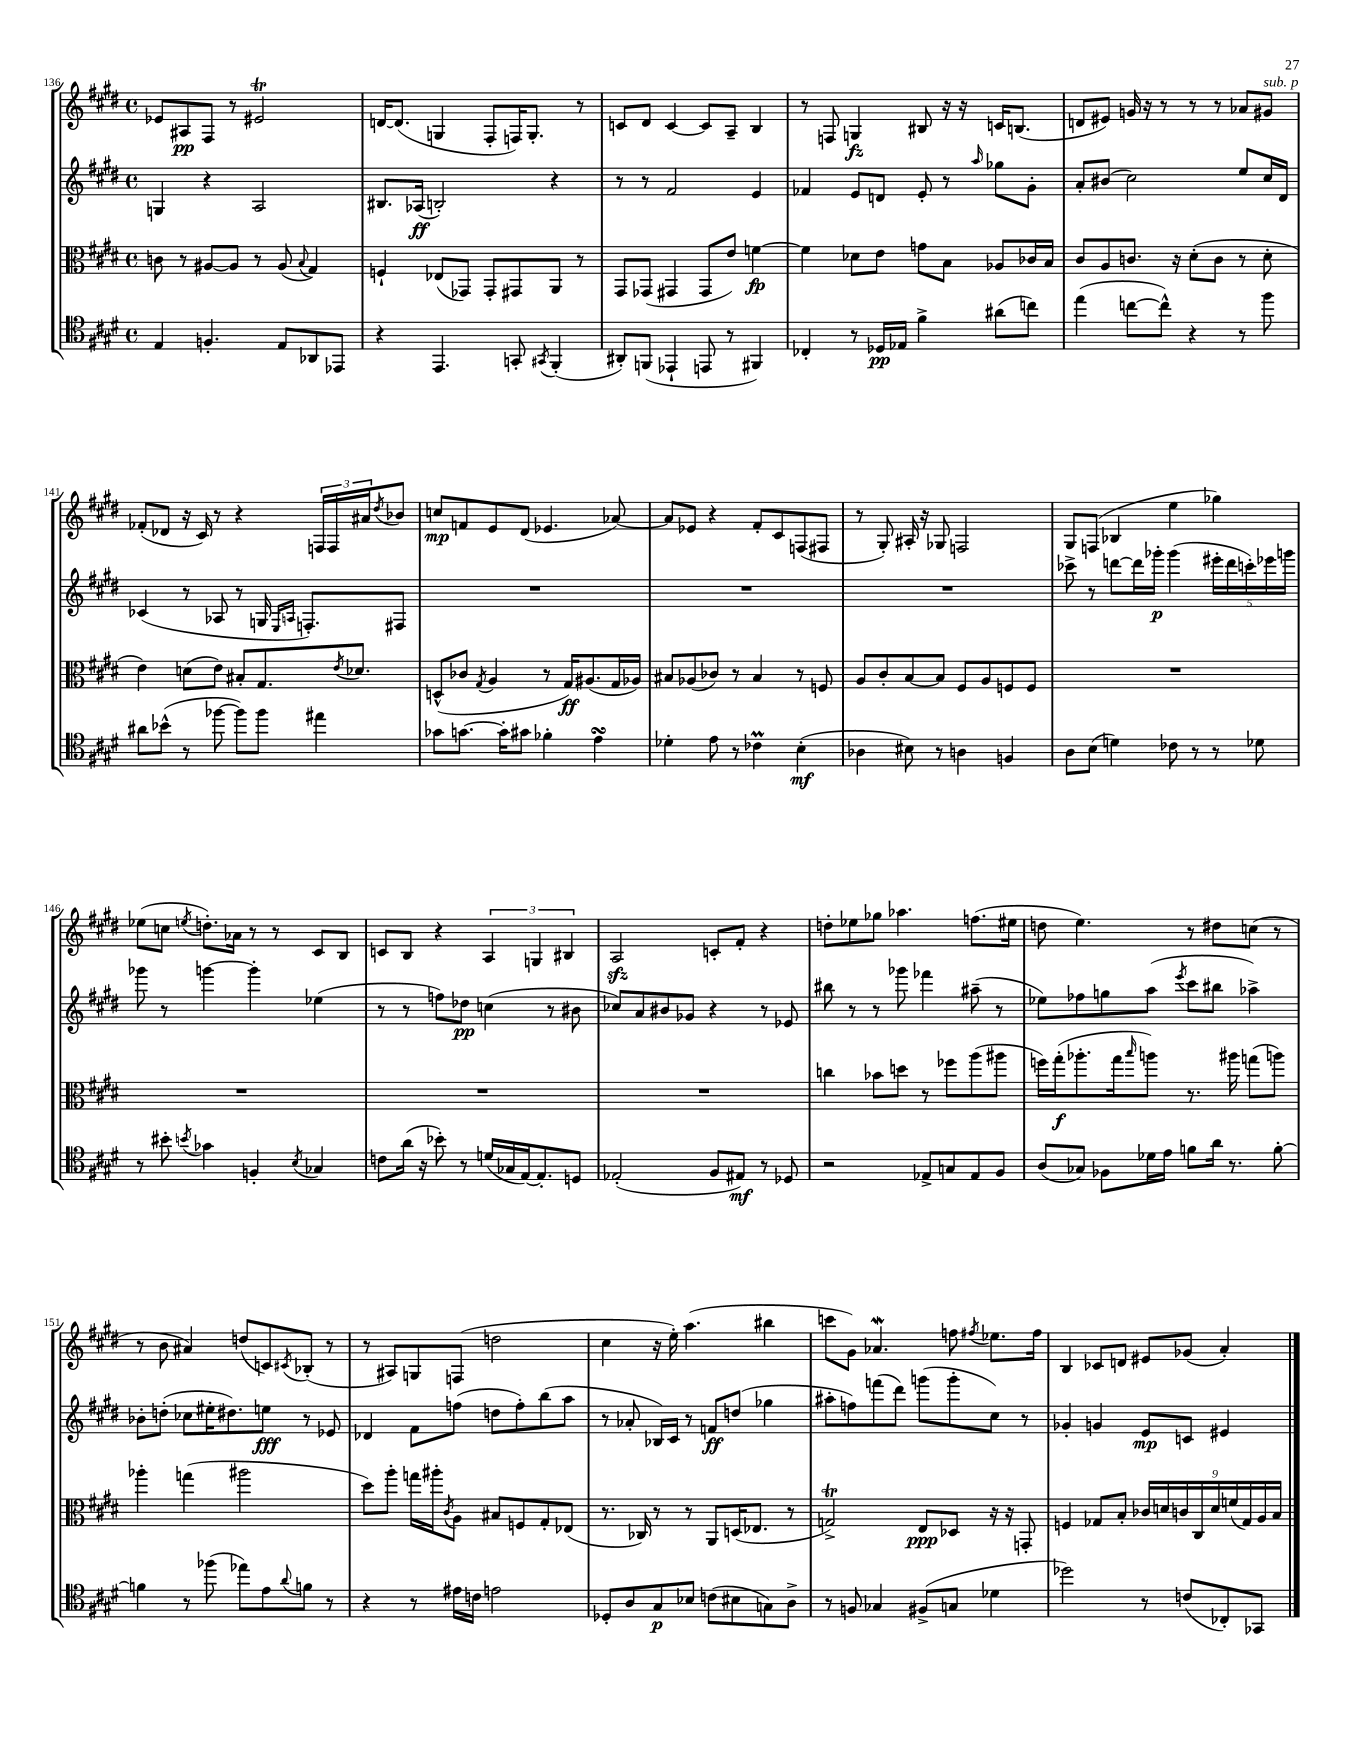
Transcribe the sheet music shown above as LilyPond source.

<<
\new StaffGroup <<
\new Staff = "s0" {
    \clef treble \key e \major \defaultTimeSignature \time 4/4
    ees'8 ais8\pp fis8 r8 eis'2\trill |
    d'16~ d'8.( g4 fis8-. f16) g8.-. r8 |
    c'8 dis'8 c'4~ c'8 a8-- b4 |
    r8 f8 g4\fz bis8 r16 r16 c'16 b8.( |
    d'8 eis'8) g'16 r16 r8 r8 r8 aes'8 gis'8^\markup { \italic "sub. p" } |
    fes'8-.( des'8 r16 cis'16) r8 r4 \tuplet 3/2 { f16 f16 ais'16 } \acciaccatura { dis''8 } bes'8 |
    c''8\mp f'8 e'8 dis'8( ees'4. aes'8~) |
    aes'8 ees'8 r4 fis'8-. cis'8 f8( fis8 |
    r8 gis8-.) ais16-. r16 ges8 f2 |
    gis8 f8( bes4 e''4 ges''4) |
    ees''8( c''8 \acciaccatura { e''8 } d''8.-.) aes'16 r8 r8 cis'8 b8 |
    c'8 b8 r4 \tuplet 3/2 { a4 g4 bis4 } |
    a2\sfz c'8-. fis'8-. r4 |
    d''8-. ees''8 ges''8 aes''4. f''8.( eis''16 |
    d''8 e''4.) r8 dis''8 c''8( r8 |
    r8 b'8 ais'4) d''8( c'8) \acciaccatura { cis'8 } bes8-.( r8 |
    r8 ais8) g8 f8( d''2 |
    cis''4 r16 e''16-.) a''4.( bis''4 |
    c'''8 gis'8) aes'4.\mordent f''8 \acciaccatura { fis''8 } ees''8. fis''16 |
    b4 ces'8 d'8 eis'8 ges'8( a'4-.) \bar "|." |
}
\new Staff = "s1" {
    \clef treble \key e \major \defaultTimeSignature \time 4/4
    g4 r4 a2 |
    bis8. aes16\ff( b2-.) r4 |
    r8 r8 fis'2 e'4 |
    fes'4 e'8 d'8 e'8-. r8 \grace { a''16 } ges''8 gis'8-. |
    a'8-. bis'8( cis''2) e''8 cis''16 dis'16 |
    ces'4( r8 aes8 r8 g16 \grace { e16 a16 } f8.-.) fis8 |
    R1 |
    R1 |
    R1 |
    ces'''8-> r8 d'''8~ d'''16 ges'''16-.\p ges'''4( \tuplet 5/4 { eis'''16-. d'''16 c'''16-.) ees'''16 g'''16 } |
    ges'''8 r8 g'''4~ g'''4-. ees''4( |
    r8 r8 f''8) des''8\pp c''4( r8 bis'8 |
    ces''8) a'8 bis'8 ges'8 r4 r8 ees'8 |
    bis''8 r8 r8 ges'''8 fes'''4 ais''8--( r8 |
    ees''8) fes''8 g''8 a''8( \acciaccatura { e'''8 } cis'''8 bis''8 aes''4->) |
    bes'8-. d''8-.( ces''8 eis''16-. dis''8.) e''8\fff r8 ees'8 |
    des'4 fis'8 f''8( d''8 f''8-.) b''8( a''8 |
    r8 aes'8-. bes16) cis'16 r8 f'8\ff d''8( ges''4 |
    ais''8-. f''8) f'''8( dis'''8) g'''8( g'''8-. cis''8) r8 |
    ges'4-. g'4 e'8\mp c'8 eis'4 \bar "|." |
}
\new Staff = "s2" {
    \clef alto \key e \major \defaultTimeSignature \time 4/4
    c'8 r8 ais8~ ais8 r8 ais8( \appoggiatura { b8 } gis4) |
    f4-! ees8( ges,8) ges,8-. gis,8 a,8 r8 |
    gis,8 ges,8( gis,4 gis,8 e'8) f'4~\fp |
    f'4 des'8 e'8 g'8 b8 aes8 ces'16 b16 |
    cis'8 a8 c'8. r16 dis'8-.( c'8 r8 dis'8-. |
    e'4) d'8( e'8) bis8-. gis8. \acciaccatura { e'8 } des'8. |
    d8-^( ces'8 \acciaccatura { gis8 } a4 r8 gis16\ff) ais8.( gis16 aes16) |
    bis8 aes8( ces'8) r8 bis4 r8 f8 |
    a8 cis'8-. b8~ b8 fis8 a8 f8 f8 |
    R1 |
    R1 |
    R1 |
    R1 |
    c''4 bes'8 d''8 r8 fes''8 a''8( ais''8 |
    f''16) gis''16-.\f( aes''8.-. gis''16 \grace { b''16 } a''8) r8. ais''16 g''8( a''8) |
    aes''4-. g''4( ais''2 |
    dis''8) a''8-. g''16 ais''16-. \acciaccatura { cis'8 } a8 bis8 f8 gis8-. ees8( |
    r8. ces16) r8 r8 a,8 d16( ees8. r8 |
    g2->\trill) e8\ppp des8 r16 r16 g,8-. |
    f4 ges8 b8-. \tuplet 9/8 { ces'16 d'16 c'16 cis16 d'16 f'16( ges16) a16 b16 } \bar "|." |
}
\new Staff = "s3" {
    \clef tenor \key e \major \defaultTimeSignature \time 4/4
    e4 f4.-. e8 aes,8 ees,8 |
    r4 e,4. g,8-. \acciaccatura { gis,8 } fis,4-.( |
    ais,8-.) f,8( ees,4-! e,8 r8 fis,4) |
    ces4-. r8 des16\pp ees16 fis'4-> ais'8( c''8) |
    e''4( c''8~ c''8-^) r4 r8 fis''8 |
    ais'8 bes'8-^( r8 fes''8~ fes''8) fes''8 eis''4 |
    ges'8 g'8.~ g'16-. gis'8 fes'4-. e'4\turn |
    des'4-. e'8 r8 ces'4\prall b4-.\mf( |
    aes4 bis8) r8 a4 f4 |
    a8 b8( d'4) ces'8 r8 r8 des'8 |
    r8 bis'8-. \acciaccatura { b'8 } ges'4 f4-. \acciaccatura { b8 } ges4 |
    c'8 a'16( r16 bes'8-.) r8 d'16( ges16 e16~) e8.-. d8 |
    ees2-.( fis8 eis8\mf) r8 des8 |
    r2 ees8-> g8 ees8 fis8 |
    a8( ges8) fes8 des'16 e'16 f'8 a'16 r8. f'8~-. |
    f'4 r8 fes''8( ees''8) e'8 \appoggiatura { a'8 } f'8 r8 |
    r4 r8 eis'16 c'16 e'2 |
    des8-. a8 gis8\p bes8 c'8( bis8 g8) a8-> |
    r8 f8 ges4 fis8->( g8 des'4 |
    des''2) r8 c'8( ces8-.) ges,8 \bar "|." |
}
>>
>>
\layout { \context { \Score currentBarNumber = #136 } }
